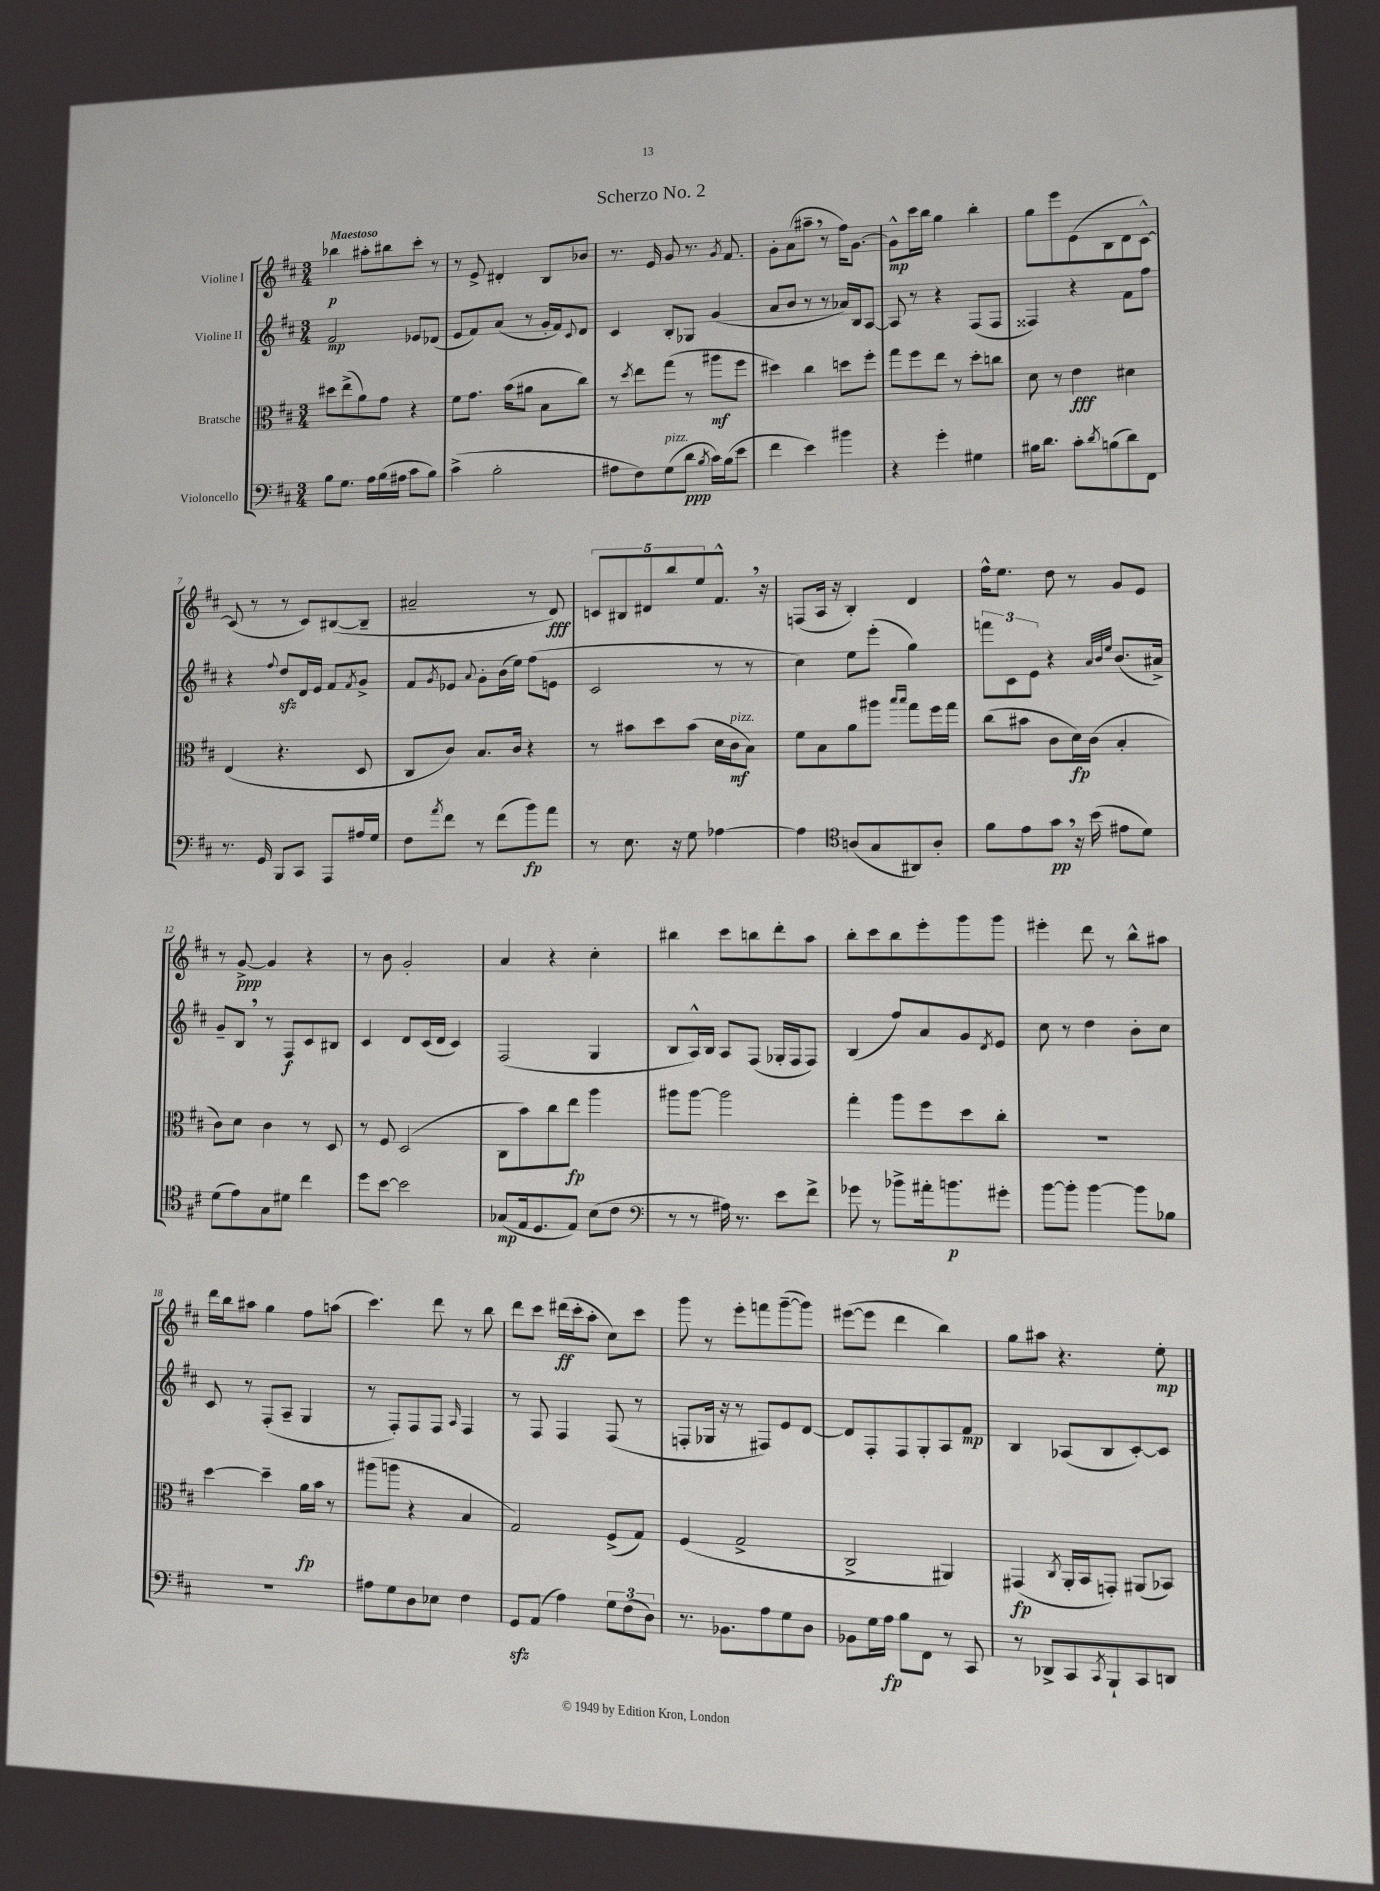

**kern	**dynam	**kern	**dynam	**kern	**dynam	**kern	**dynam
*part4	*part4	*part3	*part3	*part2	*part2	*part1	*part1
*staff4	*staff4	*staff3	*staff3	*staff2	*staff2	*staff1	*staff1
*I"Violoncello	*	*I"Bratsche	*	*I"Violine II	*	*I"Violine I	*
*clefF4	*	*clefC3	*	*clefG2	*	*clefG2	*
*k[f#c#]	*	*k[f#c#]	*	*k[f#c#]	*	*k[f#c#]	*
*M3/4	*	*M3/4	*	*M3/4	*	*M3/4	*
=1	=1	=1	=1	=1	=1	=1	=1
!	!	!	!	!	!	!LO:TX:a:B:t=Maestoso	!
8B\L	.	8dd#X\L	.	2f#/	mp	4bb-X\	p
8.G\J	.	(8ee^\	.	.	.	.	.
.	.	8a\)	.	.	.	8aa#X'\L	.
16A\LL	.	.	.	.	.	.	.
(16B\	.	8g\J	.	.	.	8bb#X\	.
16A#X\JJ	.	.	.	.	.	.	.
8c#\L	.	4r	.	8e-X/L	.	8ccc#'\J	.
8B\J)	.	.	.	(8d-X/J	.	8r	.
=2	=2	=2	=2	=2	=2	=2	=2
(4c#^\	.	8f#\L	.	8e/L	.	8r	.
.	.	8.g\J	.	8f#/)	.	8e^/	.
2B'\	.	.	.	(8a/J	.	4d#X'/	.
.	.	(16b\KL	.	.	.	.	.
.	.	8a#X\J	.	8r	.	.	.
.	.	8B\L	.	16g'/LL	.	8B/L	.
.	.	.	.	16f#/J)	.	.	.
.	.	.	.	8qqc#/	.	.	.
.	.	8cc#\J)	.	8d/J	.	8b-X/J	.
=3	=3	=3	=3	=3	=3	=3	=3
8A#X\L	.	8r	.	4c#/	.	8.r	.
.	.	8qdd/	.	.	.	.	.
8F#\)	.	8ee\L	.	.	.	.	.
.	.	.	.	.	.	16e/	.
!LO:TX:a:i:t=pizz.	!	!	!	!	!	!	!
(8G\	.	(8gg\J	.	8B'/L	.	8g/	.
8d\J	ppp	8r	.	8G-X/J	.	8.r	.
8qB/	.	.	.	.	.	.	.
16c#\LL)	.	8aa#X\L	mf	(4g/	.	.	.
.	.	.	.	.	.	8qg/	.
(16B\J	.	.	.	.	.	8.f#/	.
8e\J	.	8ff#\J	.	.	.	.	.
=4	=4	=4	=4	=4	=4	=4	=4
4f#\	.	4dd#X\)	.	8a/L	.	8g'\L	.
.	.	.	.	8b/J	.	(8a\	.
4e\)	.	4cc#\	.	8r	.	8aa#X~,\J	.
.	.	.	.	8r	.	8r	.
4b#X\	.	8ddn\L	.	16a-X/LL)	.	16ff#\KL)	.
.	.	.	.	16B/J	.	[8.g\J	.
.	.	8ff#'\J	.	[8A/J	.	.	.
=5	=5	=5	=5	=5	=5	=5	=5
4r	.	8gg\L	.	8A/]	.	8g^^\L]	mp
.	.	8ff#\	.	8r	.	16ccc#\L	.
.	.	.	.	.	.	16bb\JJ	.
4g'\	.	8ee\J	.	4r	.	4gg\	.
.	.	8r	.	.	.	.	.
4G#X\	.	8dd'\L	.	(8F#/L	.	4bb'\	.
.	.	8ccn\J	.	8F#/J	.	.	.
=6	=6	=6	=6	=6	=6	=6	=6
16B#X\KL	.	8d\	.	4F##X/)	.	8gg\L	.
8.d\J	.	.	.	.	.	.	.
.	.	8r	.	.	.	8eee\	.
8c#'\L	.	4e\	fff	4r	.	(8e\	.
8qd/	.	.	.	.	.	.	.
(8Bn\	.	.	.	.	.	8B\	.
8d\)	.	4d#X\	.	8f#\L	.	8d\	.
8FF#\J	.	.	.	8ff#\J	.	[8c#^^\J)	.
!!LO:LB:g=z
=7	=7	=7	=7	=7	=7	=7	=7
8.r	.	(4E/	.	4r	.	(8c#/]	.
.	.	.	.	.	.	8r	.
16GG/	.	.	.	.	.	.	.
.	.	.	.	8qqff#/	.	.	.
8BBB/L	.	4.r	.	8ddzz/L	.	8r	.
8CC#/J	.	.	.	16d/L	.	8c#/L)	.
.	.	.	.	16e/JJ	.	.	.
8AAA/L	.	.	.	8f#/L	.	([8B#X/	.
.	.	.	.	8qf#/	.	.	.
16A#X/L	.	8D/	.	8g^/J	.	8B#~/J]	.
16G/JJ	.	.	.	.	.	.	.
=8	=8	=8	=8	=8	=8	=8	=8
8F#\L	.	8C#/L	.	8f#/L	.	2a#X~/	.
8qa/	.	.	.	8qg/	.	.	.
8f#\J	.	8c#/J)	.	8e-X/J	.	.	.
.	.	.	.	8qqa/	.	.	.
8r	.	8.B/L	.	8g'\L	.	.	.
(8f#\L	.	.	.	(16b\L	.	.	.
.	.	16c#/Jk	.	16ee\JJ)	.	.	.
8b\)	fp	4r	.	(8ff#\L	.	8r	.
8a\J	.	.	.	8en\J	.	8d/)	fff
=9	=9	=9	=9	=9	=9	=9	=9
8r	.	8r	.	2c#/	.	10cn/L	.
.	.	.	.	.	.	10B#X/	.
8.E\	.	8b#X\L	.	.	.	.	.
.	.	.	.	.	.	10d#X/	.
.	.	8dd\	.	.	.	.	.
.	.	.	.	.	.	10bb/	.
16r	.	.	.	.	.	.	.
8G\	.	(8b#\J	.	.	.	.	.
.	.	.	.	.	.	10ee/	.
[4A-X\	.	16d\LL	.	8r	.	8.f#^^,/J	.
!	!	!LO:TX:a:i:t=pizz.	!	!	!	!	!
.	.	16c#\J	mf	.	.	.	.
.	.	8B\J)	.	8r	.	.	.
.	.	.	.	.	.	16r	.
=10	=10	=10	=10	=10	=10	=10	=10
4A-\]	.	8f#\L	.	4cc#\)	.	(8Fn/L	.
.	.	8B\	.	.	.	16A/Jk	.
.	.	.	.	.	.	16r	.
*clefC4	*	*	*	*	*	*	*
(8An/L	.	8a\	.	8ee\L	.	4B'/)	.
8G/	.	8aa#X\J	.	(8eee'\J	.	.	.
.	.	16qqbb/LL	.	.	.	.	.
.	.	16qqbb/JJ	.	.	.	.	.
8AA#X/)	.	8gg\L	.	4gg\)	.	4d/	.
8A'/J	.	16ff#\L	.	.	.	.	.
.	.	16gg\JJ	.	.	.	.	.
=11	=11	=11	=11	=11	=11	=11	=11
8f#\L	.	(8cc#\L	.	12fffn\L	.	16ff#^^\KL	.
.	.	.	.	.	.	8.ee\J	.
.	.	.	.	12c#\	.	.	.
8e\	.	8b#X\J	.	.	.	.	.
.	.	.	.	12e\J	.	.	.
8g,\J	pp	8c#\L	.	4r	.	8dd\	.
16r	.	16d\L)	fp	.	.	8r	.
(16b\	.	(16c#\JJ	.	.	.	.	.
.	.	.	.	32qqa/LLL	.	.	.
.	.	.	.	32qqb/	.	.	.
.	.	.	.	32qqee/JJJ	.	.	.
8e#X\L	.	4B'/	.	(8.b/L	.	8g/L	.
8d\J)	.	.	.	.	.	8e/J	.
.	.	.	.	16a#X^/Jk)	.	.	.
!!LO:LB:g=z
=12	=12	=12	=12	=12	=12	=12	=12
(8d\L	.	8c#\L)	.	8g~/L	.	8r	.
8e\)	.	8d\J	.	8B,/J	.	[8g^/	ppp
8G\	.	4c#\	.	8r	.	4g/]	.
8d#X\J	.	.	.	8F#/L	f	.	.
4cc#\	.	8r	.	8c#/	.	4r	.
.	.	8D/	.	8B#X/J	.	.	.
=13	=13	=13	=13	=13	=13	=13	=13
8dd\L	.	8r	.	4c#/	.	8r	.
[8b\J	.	8F#/	.	.	.	8b\	.
2b\]	.	(2D/	.	8d/L	.	2g'/	.
.	.	.	.	(16c#/L	.	.	.
.	.	.	.	16d/JJ	.	.	.
.	.	.	.	4c#/)	.	.	.
=14	=14	=14	=14	=14	=14	=14	=14
(8G-X/L	mp	8C#\L	.	(2F#/	.	4a/	.
16E/k	.	8b\)	.	.	.	.	.
8.D/	.	.	.	.	.	.	.
.	.	8cc#\	.	.	.	4r	.
8E/J)	.	8ee\J	fp	.	.	.	.
(8B\L	.	4aa\	.	4G/	.	4cc#'\	.
8c#\J	.	.	.	.	.	.	.
=15	=15	=15	=15	=15	=15	=15	=15
*clefF4	*	*	*	*	*	*	*
8r	.	8aa#X\L	.	8B/L	.	4bb#X\	.
8r	.	[8aa#\J	.	16A^^/L)	.	.	.
.	.	.	.	16B/JJ	.	.	.
16A#X\)	.	2aa#\]	.	8A/L	.	8ccc#\L	.
8.r	.	.	.	.	.	.	.
.	.	.	.	(8F#/J	.	8bbn\	.
8e\L	.	.	.	16G-X'/LL	.	8ddd'\	.
.	.	.	.	16F#/J	.	.	.
8f#^\J	.	.	.	8F#/J)	.	8aa\J	.
=16	=16	=16	=16	=16	=16	=16	=16
8g-X\	.	4gg'\	.	(4B/	.	8bb'\L	.
8r	.	.	.	.	.	8ccc#\	.
8b-X^\L	.	8aa\L	.	8ff#/L)	.	8bb\	.
16a#X'\k	.	8ff#\	.	8a/	.	8eee'\	.
8.bn\	p	.	.	.	.	.	.
.	.	8dd\	.	8g/	.	8ggg\	.
.	.	.	.	8qd/	.	.	.
8g#X'\J	.	8cc#'\J	.	8e/J	.	8ggg\J	.
=17	=17	=17	=17	=17	=17	=17	=17
[8b\L	.	2.r	.	8cc#\	.	4eee#X'\	.
8b'\J]	.	.	.	8r	.	.	.
[4b\	.	.	.	4dd\	.	8ddd\	.
.	.	.	.	.	.	8r	.
8b\L]	.	.	.	8b'\L	.	8bb^^\L	.
8B-X\J	.	.	.	8cc#\J	.	8aa#X\J	.
!!LO:LB:g=z
=18	=18	=18	=18	=18	=18	=18	=18
2.r	.	[4dd\	.	8c#/	.	16ddd\LL	.
.	.	.	.	.	.	16bb\J	.
.	.	.	.	8r	.	8aa#X\J	.
.	.	4dd~\]	.	(8F#'/L	.	4gg\	.
.	.	.	.	8A~/J	.	.	.
.	.	16a\LL	fp	4G/	.	8ff#\L	.
.	.	16b\JJ	.	.	.	.	.
.	.	8r	.	.	.	(8aan\J	.
=19	=19	=19	=19	=19	=19	=19	=19
8A#X\L	.	(8aa#X\L	.	8r	.	4.ccc#\)	.
8G\	.	8aan\J	.	8F#'/L)	.	.	.
8D\	.	4r	.	8F#/	.	.	.
8E-X\J	.	.	.	8F#/J	.	8ddd\	.
.	.	.	.	16qqA/	.	.	.
4F#\	.	4B/	.	4F#/	.	8r	.
.	.	.	.	.	.	8bb\	.
=20	=20	=20	=20	=20	=20	=20	=20
8GGzz/L	.	2G/)	.	8r	.	8ddd\L	.
(8AA/J	.	.	.	8F#/	.	8ccc#\J	.
4A\)	.	.	.	4F#/	.	(16ddd#X\LL	ff
.	.	.	.	.	.	16ccc#'\J	.
.	.	.	.	.	.	8aa'\J	.
12G\L	.	(8F#^/L	.	(8F#/	.	8cc#\L)	.
(12F#\	.	.	.	.	.	.	.
.	.	8G/J)	.	8r	.	8ccc#\J	.
12D\J)	.	.	.	.	.	.	.
=21	=21	=21	=21	=21	=21	=21	=21
8.r	.	(4F#/	.	8Fn'/L	.	8ggg\	.
.	.	.	.	16G-X/Jk	.	8r	.
8.BB-X\L	.	.	.	16r	.	.	.
.	.	2G^/	.	8r	.	8eee'\L	.
8A\	.	.	.	8F#X/L)	.	8fffn\	.
8G\	.	.	.	8e/	.	([8ggg~\	.
8D\J	.	.	.	[8d/J	.	8ggg\J])	.
=22	=22	=22	=22	=22	=22	=22	=22
8BB-X\L	.	2C#^/	.	8d/L]	.	([8eee#X\L	.
16G\L	.	.	.	8F#'/	.	8eee#\J]	.
16A\JJ	fp	.	.	.	.	.	.
8B\L	.	.	.	8F#/	.	4ddd\	.
8FF#\J	.	.	.	8G'/	.	.	.
8r	.	4AA#X/)	.	8A/	.	4bb\)	.
8CC#/	.	.	.	8f#/J	mp	.	.
=23	=23	=23	=23	=23	=23	=23	=23
8r	.	(4GG#X/	fp	4B/	.	8gg\L	.
8DD-X^/L	.	.	.	.	.	8aa#X\J	.
.	.	8qC#/	.	.	.	.	.
8CC#/	.	16AA'/LL	.	(8A-X/L	.	4.r	.
.	.	16BB/J	.	.	.	.	.
8qCC#/	.	.	.	.	.	.	.
8BBB`/	.	8GGn'/J)	.	8B/	.	.	.
8CC#/	.	(8AA#X/L	.	[8c#'/)	.	.	.
8DDn/J	.	8BB-X/J)	.	8c#/J]	.	8ee'\	mp
==	==	==	==	==	==	==	==
*-	*-	*-	*-	*-	*-	*-	*-
